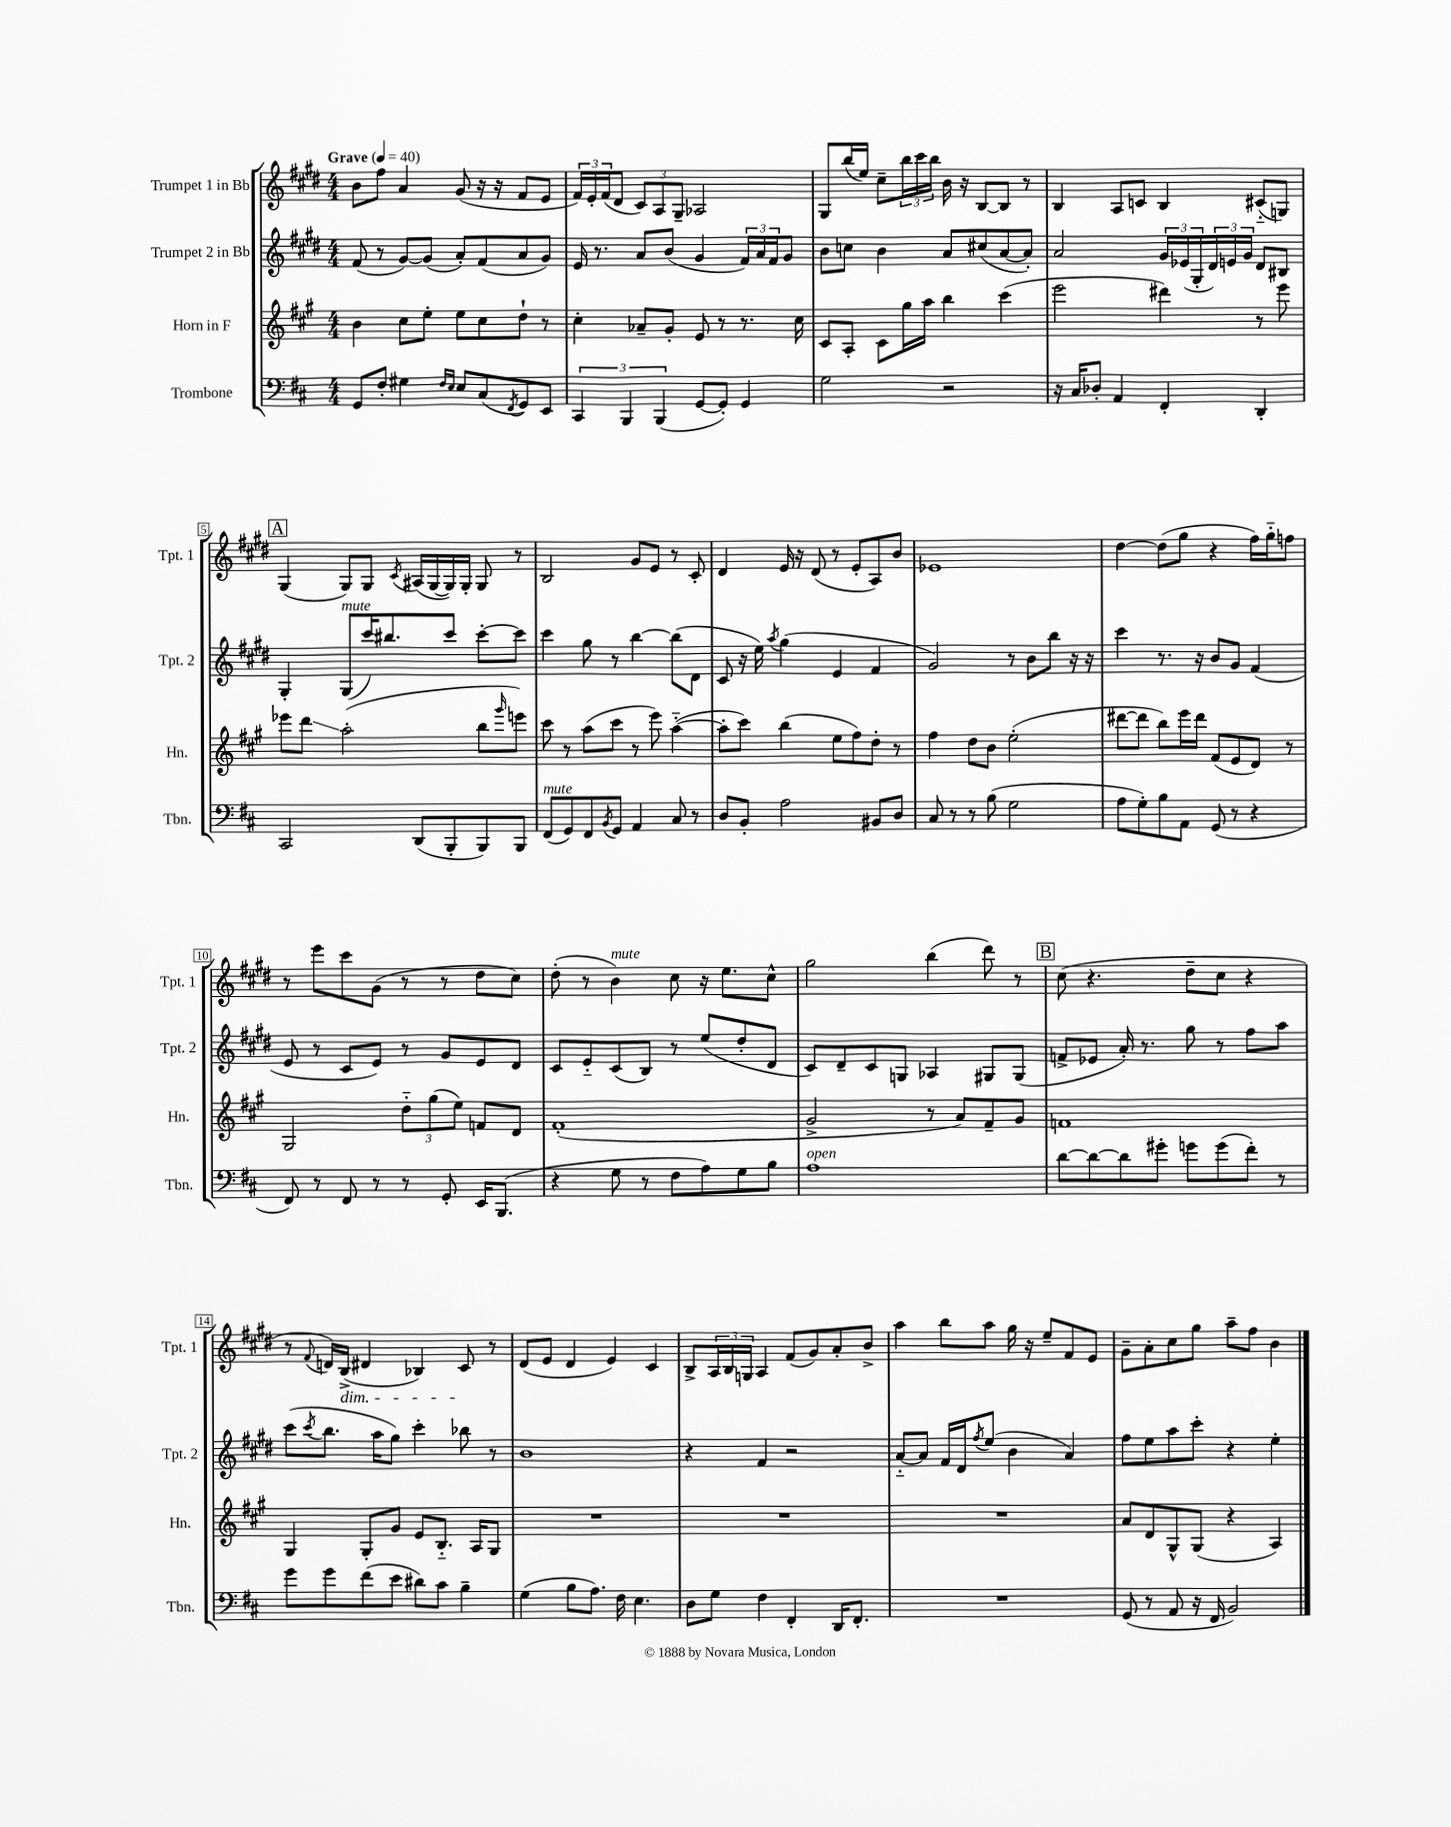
<<
\new StaffGroup <<
\new Staff = "s0" \with { instrumentName = "Trumpet 1 in Bb" shortInstrumentName = "Tpt. 1" } {
    \clef treble \key e \major \numericTimeSignature \time 4/4 \tempo "Grave" 4 = 40
    b'8 fis''8 a'4 gis'8( r16 r16 fis'8 e'8 |
    \tuplet 3/2 { fis'16) e'16-. fis'16( } dis'8 \tuplet 3/2 { cis'8) a8 gis8-- } aes2 |
    gis8 b''16( e''16) cis''8-- \tuplet 3/2 { b''16 cis'''16 b''16 } b'16 r16 b8~ b8 r8 |
    b4 a8 c'8 b4 cis'8-_( g8) |
    \mark \markup { \box "A" } gis4( gis8) gis8 \acciaccatura { cis'8 } ais16( gis16~ gis16) gis16-. gis8 r8 |
    b2 gis'8 e'8 r8 cis'8-. |
    dis'4 e'16 r16 dis'8( r8 e'8-. a8) b'8 |
    ees'1 |
    dis''4~ dis''8( gis''8 r4 fis''16) gis''16-_ f''8 |
    r8 e'''8 cis'''8 gis'8( r8 r8 dis''8 cis''8) |
    dis''8-.( r8 b'4^\markup { \italic "mute" }) cis''8 r16 e''8. cis''8-^ |
    gis''2 b''4( dis'''8) r8 |
    \mark \markup { \box "B" } cis''8( r4. dis''8-- cis''8 r4 |
    r8 \appoggiatura { fis'8 } d'16) b16->\dim( dis'4 bes4) cis'8\! r8 |
    dis'8( e'8 dis'4 e'4) cis'4 |
    b8-> \tuplet 3/2 { a16 b16 g16 } a4 fis'8( gis'8) a'8-. b'8-> |
    a''4 b''8 a''8 gis''16 r16 e''8-- fis'8 e'8 |
    gis'8-- a'8-. cis''8 gis''8 a''8-- fis''8 b'4 \bar "|." |
}
\new Staff = "s1" \with { instrumentName = "Trumpet 2 in Bb" shortInstrumentName = "Tpt. 2" } {
    \clef treble \key e \major \numericTimeSignature \time 4/4
    fis'8( r8 gis'8~) gis'8( a'8-.) fis'8( a'8 gis'8) |
    e'16 r8. a'8 b'8( gis'4 \tuplet 3/2 { fis'16) a'16 fis'16 } gis'8 |
    b'8 c''8 b'4 a'8 cis''8( a'8~ a'8-.) |
    a'2 \tuplet 3/2 { gis'16 ees'16( gis16-. } \tuplet 3/2 { dis'16) e'16 gis'16 } dis'8 bis8 |
    \mark \markup { \box "A" } gis4-. gis8^\markup { \italic "mute" }( cis'''16) bis''8. cis'''8 cis'''8~-. cis'''8 |
    cis'''4 gis''8 r8 b''4~ b''8( dis'8 |
    cis'8 r16 e''16) \acciaccatura { a''8 } gis''4( e'4 fis'4 |
    gis'2) r8 b'8 b''8 r16 r16 |
    cis'''4 r8. r16 b'8 gis'8 fis'4( |
    e'8 r8 cis'8 e'8) r8 gis'8 e'8 dis'8 |
    cis'8 e'8-_ cis'8( b8) r8 e''8( dis''8-. dis'8 |
    cis'8) dis'8-- cis'8 g8 aes4 gis8 gis8( |
    \mark \markup { \box "B" } f'8-> ees'8 a'16-.) r8. gis''8 r8 fis''8 a''8 |
    cis'''8( \acciaccatura { cis'''8 } b''8. a''16 gis''8) cis'''4-. bes''8 r8 |
    b'1 |
    r4 fis'4 r2 |
    a'8~-_ a'8 fis'16 dis'16 \acciaccatura { fis''8 } e''8( b'4 a'4) |
    fis''8 e''8 a''8 cis'''8-. r4 e''4-. \bar "|." |
}
\new Staff = "s2" \with { instrumentName = "Horn in F" shortInstrumentName = "Hn." } {
    \clef treble \key a \major \numericTimeSignature \time 4/4
    b'4 cis''8 e''8-. e''8 cis''8 d''8-! r8 |
    cis''4-. aes'8-- gis'8-. e'8 r8 r8. cis''16 |
    cis'8 a8-. cis'8 gis''16 a''16 b''4 cis'''4( |
    e'''2 dis'''4) r8 e'''8 |
    \mark \markup { \box "A" } ees'''8 d'''8\glissando a''2-.( b''8 \grace { gis'''16 } e'''8) |
    cis'''8 r8 a''8( cis'''8 r8 e'''8) a''4~-_( |
    a''8-. cis'''8) b''4( e''8 fis''8) d''8-. r8 |
    fis''4 d''8 b'8 e''2-.( |
    dis'''8~ dis'''8 b''8) e'''16 dis'''16 fis'8( e'8 d'8) r8 |
    gis2 \tuplet 3/2 { d''8-_ gis''8( e''8) } f'8 d'8 |
    fis'1-.( |
    gis'2-> r8 a'8) fis'8-- gis'8 |
    \mark \markup { \box "B" } f'1 |
    gis4 gis8-. gis'8 e'8 b8.-_ a16 gis8 |
    R1 |
    R1 |
    R1 |
    a'8 d'8 gis8-^ gis8( r4 a4) \bar "|." |
}
\new Staff = "s3" \with { instrumentName = "Trombone" shortInstrumentName = "Tbn." } {
    \clef bass \key d \major \numericTimeSignature \time 4/4
    g,8 fis8-. gis4 \grace { fis16 e16 } e8 cis8( \acciaccatura { fis,8 } g,8) e,8 |
    \tuplet 3/2 { cis,4 b,,4 b,,4( } g,8~ g,8-.) g,4 |
    g2 r2 |
    r16 cis16 des8-. a,4 fis,4-. d,4-. |
    \mark \markup { \box "A" } cis,2 d,8( b,,8-. b,,8) b,,8 |
    fis,8^\markup { \italic "mute" }( g,8) fis,8 \acciaccatura { b,8 } g,8 a,4 cis8 r8 |
    d8 b,8-. a2 bis,8 d8 |
    cis8 r8 r8 b8( g2 |
    a8 g8-.) b8 a,8 g,8( r8 r4 |
    fis,8) r8 fis,8 r8 r8 g,8-. e,16 b,,8.( |
    r4 g8 r8 fis8 a8) g8 b8 |
    a1^\markup { \italic "open" } |
    \mark \markup { \box "B" } d'8~ d'8~ d'8 gis'8-. g'8 g'8( fis'8-.) r8 |
    g'8 g'8 fis'8( e'8 dis'8) cis'8 b4-- |
    g4( b8 a8.) fis16 e4. |
    d8 g8 fis4 fis,4-. d,16 fis,8.-. |
    R1 |
    g,8( r8 a,8 r16 fis,16 b,2) \bar "|." |
}
>>
>>
\layout { \context { \Score \override BarNumber.stencil = #(make-stencil-boxer 0.1 0.3 ly:text-interface::print) } }
